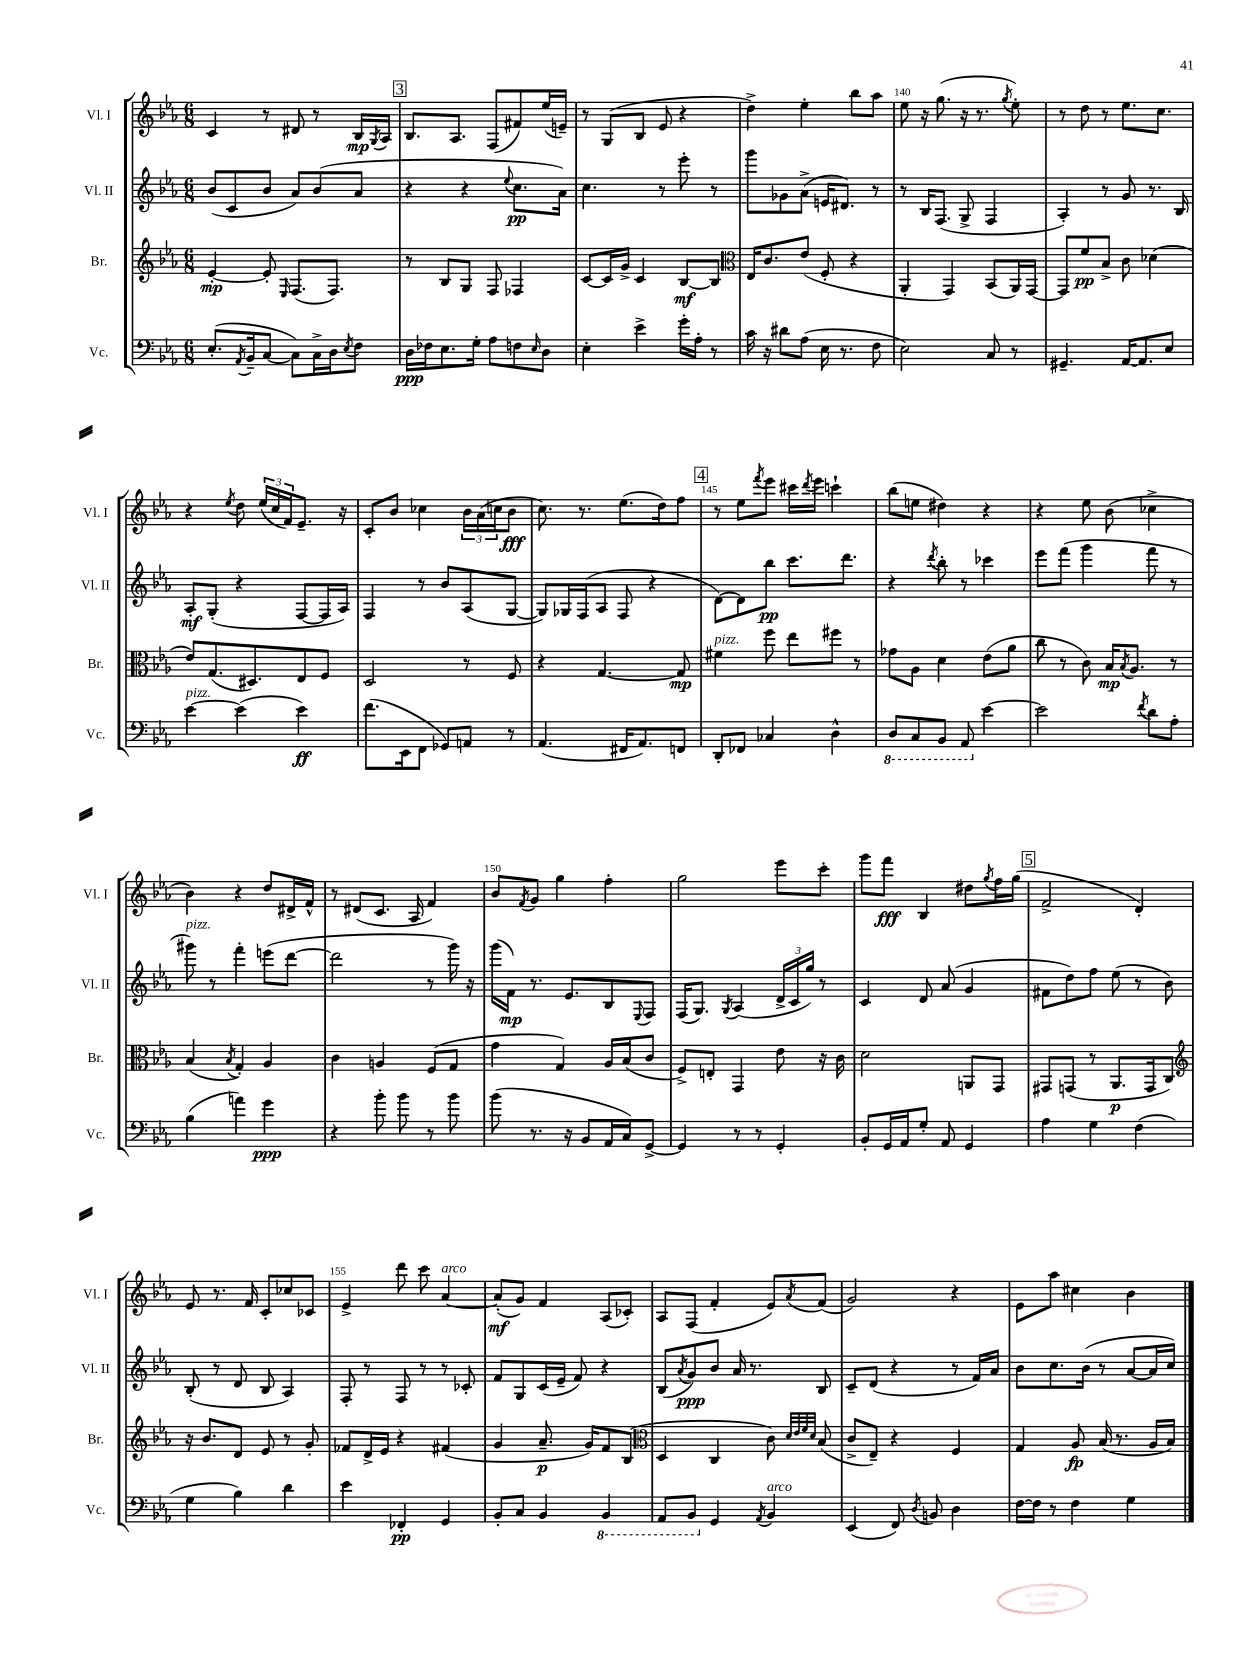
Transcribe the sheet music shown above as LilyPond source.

<<
\new StaffGroup <<
\new Staff = "s0" \with { instrumentName = "Vl. I" shortInstrumentName = "Vl. I" } {
    \clef treble \key ees \major \numericTimeSignature \time 6/8
    c'4 r8 dis'8 r8 bes16\mp \acciaccatura { g8 } aes16 |
    \mark \markup { \box "3" } bes8. aes8. f8( fis'8) ees''16( e'16--) |
    r8 g8( bes8 ees'8 r4 |
    d''4->) ees''4-. bes''8 aes''8 |
    ees''8 r16 g''8.( r16 r8. \acciaccatura { g''8 } ees''8-.) |
    r8 d''8 r8 ees''8. c''8. |
    r4 \acciaccatura { ees''8 } d''8 \tuplet 3/2 { ees''16( c''16 f'16) } ees'8.-- r16 |
    c'8-. bes'8 ces''4 \tuplet 3/2 { bes'16 aes'16( c''16 } bes'8\fff |
    c''8.) r8. ees''8.( d''16) f''8 |
    \mark \markup { \box "4" } r8 ees''8 \acciaccatura { f'''8 } ees'''8 cis'''16 \acciaccatura { d'''8 } ees'''16 c'''4-! |
    bes''8( e''8 dis''4) r4 |
    r4 ees''8 bes'8( ces''4-> |
    bes'4) r4 d''8 dis'16-> f'16-^ |
    r8 dis'8( c'8. aes16 f'4) |
    bes'8 \acciaccatura { f'8 } g'8 g''4 f''4-. |
    g''2 ees'''8 c'''8-. |
    g'''8 f'''8\fff bes4 dis''8 \acciaccatura { g''8 } f''16 g''16( |
    \mark \markup { \box "5" } f'2-> d'4-.) |
    ees'8 r8. f'16 c'8-. ces''8 ces'8 |
    ees'4-> d'''8 c'''8 aes'4~^\markup { \italic "arco" } |
    aes'8-.\mf( g'8) f'4 aes8( ces'8-.) |
    aes8 f8( f'4-. ees'8) \acciaccatura { aes'8 } f'8( |
    g'2) r4 |
    ees'8 aes''8 cis''4 bes'4 \bar "|." |
}
\new Staff = "s1" \with { instrumentName = "Vl. II" shortInstrumentName = "Vl. II" } {
    \clef treble \key ees \major \numericTimeSignature \time 6/8
    bes'8( c'8 bes'8 aes'8) bes'8( aes'8 |
    \mark \markup { \box "3" } r4 r4 \appoggiatura { ees''8 } c''8.\pp aes'16) |
    c''4. r8 ees'''8-. r8 |
    g'''8 ges'8 aes'8->( e'16 dis'8.) r8 |
    r8 bes16 f8.( g8-> f4 |
    aes4-.) r8 g'8 r8. bes16 |
    aes8-.\mf g8-.( r4 f8~ f16 aes16) |
    f4 r8 bes'8 aes8( g8~ |
    g8) ges16 f16( aes8 f8 r4 |
    \mark \markup { \box "4" } d'8~) d'8 bes''8\pp c'''8. d'''8. |
    r4 \acciaccatura { d'''8 } bes''8-. r8 ces'''4 |
    ees'''8 f'''8( g'''4 f'''8 r8 |
    gis'''8^\markup { \italic "pizz." }) r8 f'''4-. e'''8( d'''8~ |
    d'''2 r8 g'''16) r16 |
    g'''16( f'16\mp) r8. ees'8. bes8 \appoggiatura { ees8 } f8 |
    f16( g8.) \acciaccatura { g8 } aes4( \tuplet 3/2 { d'16-> c'16 g''16) } r8 |
    c'4 d'8 aes'8( g'4 |
    \mark \markup { \box "5" } fis'8 d''8) f''8 ees''8( r8 bes'8) |
    bes8-.( r8 d'8 bes8 aes4) |
    f8-. r8 f8 r8 r8 ces'8-. |
    f'8 g8 c'16( ees'16-- f'8) r4 |
    bes8( \acciaccatura { aes'8 } g'8\ppp) bes'8 aes'16 r8. bes8 |
    c'8-- d'8( r4 r8 f'16) aes'16 |
    bes'8 c''8. bes'16( r8 aes'8~ aes'16 c''16) \bar "|." |
}
\new Staff = "s2" \with { instrumentName = "Br." shortInstrumentName = "Br." } {
    \clef treble \key ees \major \numericTimeSignature \time 6/8
    ees'4~-.\mp ees'8-. \grace { ees16 } f8.( f8.) |
    \mark \markup { \box "3" } r8 bes8 g8 f8 fes4 |
    c'8~ c'16 g'16-> c'4 bes8~\mf bes8 |
    \clef alto ees16 c'8. ees'8( f8-. r4 |
    aes,4-. g,4) bes,8( aes,16) g,16~ |
    g,8 f'8\pp bes8-> c'8 des'4( |
    ees'8) g8.( dis8.) ees8 f8 |
    d2 r8 f8 |
    r4 g4.~ g8\mp |
    \mark \markup { \box "4" } fis'4^\markup { \italic "pizz." } f''8 ees''8 fis''8 r8 |
    ges'8 aes8 d'4 ees'8( aes'8 |
    c''8 r8 c'8) bes16\mp \acciaccatura { bes8 } aes8. r8 |
    bes4( \acciaccatura { bes8 } g4-.) aes4 |
    c'4 a4 f8( g8 |
    g'4 g4) aes16 bes16( c'8 |
    f8->) e8-. g,4 ees'8 r16 c'16 |
    d'2 a,8 g,8 |
    \mark \markup { \box "5" } gis,8 g,8( r8 aes,8.\p g,16 c8) |
    \clef treble r16 bes'8. d'8 ees'8 r8 g'8-. |
    fes'8 d'16-> ees'16 r4 fis'4( |
    g'4 aes'8.--\p g'16) f'8 bes8( |
    \clef alto d4 c4 c'8) \grace { d'32 ees'32 f'32 d'32 } bes8( |
    c'8-> ees8--) r4 f4 |
    g4 aes8\fp bes16( r8. aes16 bes16) \bar "|." |
}
\new Staff = "s3" \with { instrumentName = "Vc." shortInstrumentName = "Vc." } {
    \clef bass \key ees \major \numericTimeSignature \time 6/8
    ees8.-.( \acciaccatura { aes,8 } bes,16-- c8~ c8) c16-> d16 \acciaccatura { ees8 } f8 |
    \mark \markup { \box "3" } d16\ppp fes16 ees8. g16-. aes8 f8 \grace { ees16 } d8 |
    ees4-. ees'4-> g'16-. aes16-. r8 |
    c'16 r16 dis'8 aes8( ees16 r8. f8 |
    ees2) c8 r8 |
    gis,4.-- aes,16~ aes,8. ees8 |
    ees'4~^\markup { \italic "pizz." } ees'4( ees'4\ff) |
    f'8.( ees,16 f,8 ges,8) a,8 r8 |
    aes,4.( fis,16 aes,8.) f,8 |
    \mark \markup { \box "4" } d,8-. fes,8 ces4 d4-^ |
    \ottava #-1 d,8 c,8 bes,,8 aes,,8 \ottava #0 ees'4~ |
    ees'2 \acciaccatura { f'8 } d'8 aes8-. |
    bes4( a'4) g'4\ppp |
    r4 bes'8-. bes'8 r8 bes'8 |
    bes'8( r8. r16 bes,8 aes,16 c16) g,8~-> |
    g,4 r8 r8 g,4-. |
    bes,8-. g,16 aes,16 g8-. aes,8 g,4 |
    \mark \markup { \box "5" } aes4 g4 f4( |
    g4 bes4) d'4 |
    ees'4 fes,4-.\pp g,4 |
    bes,8-. c8 bes,4 \ottava #-1 bes,,4 |
    aes,,8 bes,,8 \ottava #0 g,4 \acciaccatura { aes,8 } bes,4^\markup { \italic "arco" } |
    ees,4( f,8) \acciaccatura { d8 } b,8 d4 |
    f16~ f16 r8 f4 g4 \bar "|." |
}
>>
>>
\layout { \context { \Score currentBarNumber = #136 \override BarNumber.break-visibility = ##(#f #t #t) barNumberVisibility = #(every-nth-bar-number-visible 5) } }
